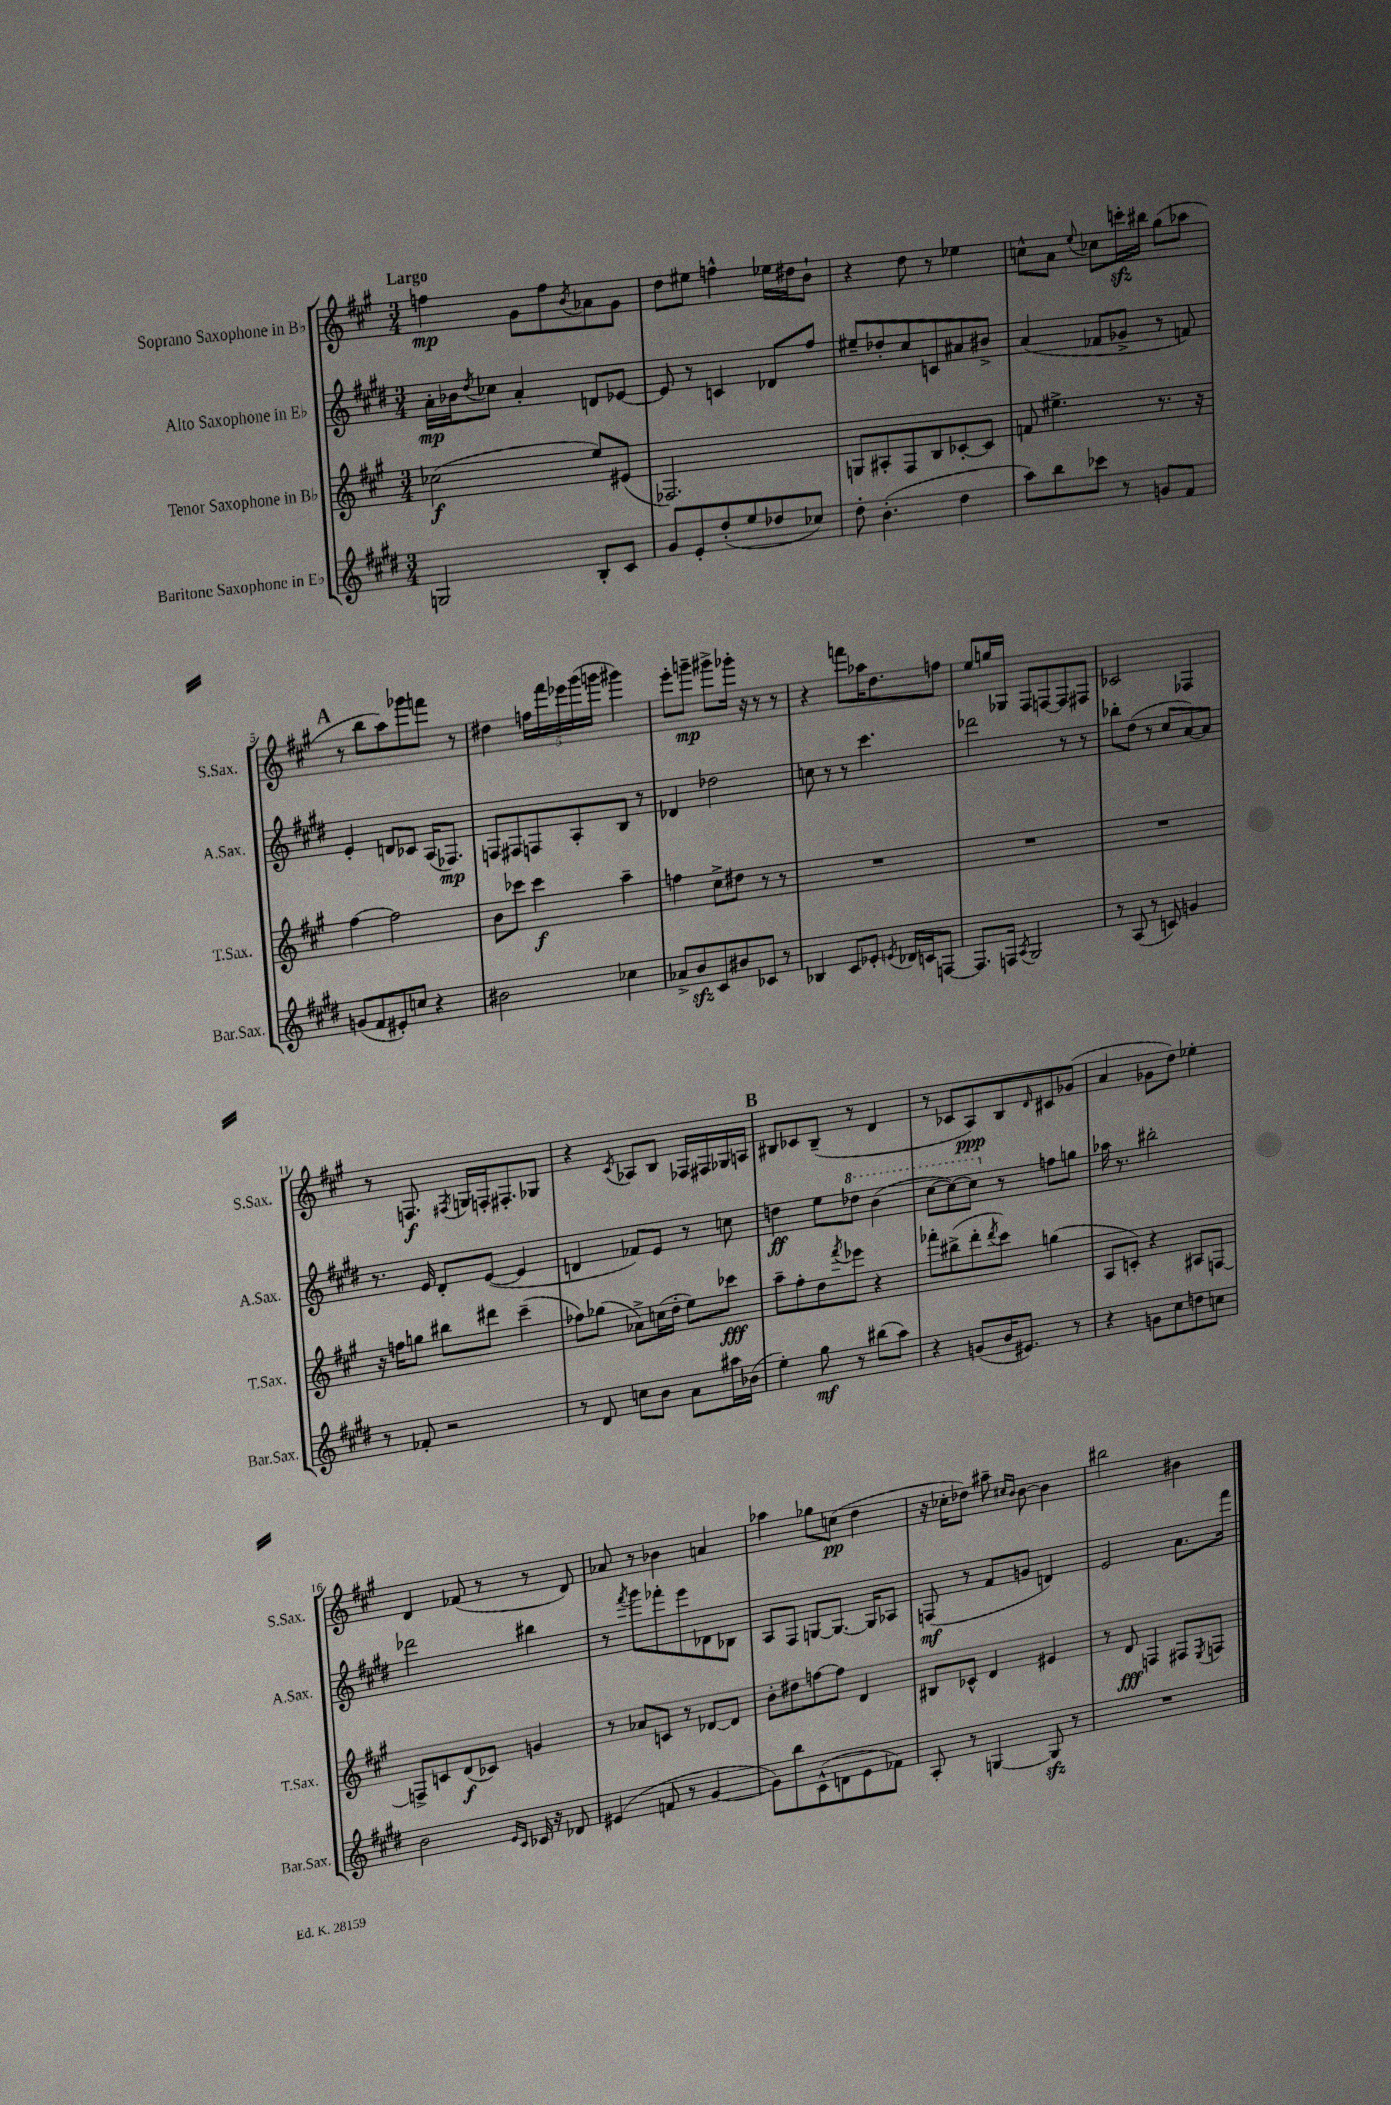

**kern	**kern	**kern	**kern
*staff4	*staff3	*staff2	*staff1
*clefG2	*clefG2	*clefG2	*clefG2
*k[f#c#g#d#]	*k[f#c#g#]	*k[f#c#g#d#]	*k[f#c#g#]
*M3/4	*M3/4	*M3/4	*M3/4
2G	(2cc-	16a'	4ff
.	.	16b-	.
.	.	8qdd#	.
.	.	8cc-	.
.	.	4a'	8g#
.	.	.	8ff
.	.	.	8qb
8B'	8ee)	8d	8a-
8c#	(8e#	[8e-	8g#
=	=	=	=
8g#	2.F-)	8e-]	8dd
8e'	.	8r	8ee#
(8dd#'	.	4c	4ff^^
8ee	.	.	.
8dd-	.	8d-	16ee-
.	.	.	16dd#
8cc-)	.	8ff#	8b`
=	=	=	=
8dd#'	8G	8ee#~	4r
(4.b'	8A#'	8dd-'	.
.	8F#	8cc#	8dd
.	8B	8c	8r
4dd#	[8c-'	8a#	4ee-
.	8c-]	8b#^	.
=	=	=	=
8aa)	8f	(4a	8cc^^
8bb	4.ee#^	.	8a
.	.	.	8qqee
8ccc-	.	8f-	8cc-
8r	.	8g-^	16ccc'
.	.	.	16bb#
8g	8.r	8r	(8gg#
8f#	.	8f)	8aa-
.	16r	.	.
=	=	=	=
(8g	[4ff#	4e'	8r
8f#	.	.	8bb
8e#')	2ff#]	8d	8aa)
8cc	.	8c-	8ggg-
4r	.	(16A	8fff
.	.	8.F-)	.
.	.	.	8r
=	=	=	=
2b#	8b	8F	4dd#
.	8ccc-	8F#	.
.	4ccc-	8F	20ff
.	.	.	20fff#
.	.	.	20eee-
.	.	8A'	.
.	.	.	(20ggg#
.	.	.	20ggg
4cc-	4aa~	8B	4ggg#)
.	.	8r	.
=	=	=	=
8a-^	4ff	4d-	8eee'
8b	.	.	8ggg~
8c#	8cc#^	2dd-	8ggg#^
8b#	8dd#	.	16ggg-'
.	.	.	16r
8c-	8r	.	8r
8r	8r	.	8r
=	=	=	=
4B-	2.r	8cc	4r
.	.	8r	.
8c#	.	8r	8fff
8e-'	.	4.ccc#	16aa-
.	.	.	8.dd
8qe	.	.	.
16d-	.	.	.
16c	.	.	.
[8F	.	.	8ff
=	=	=	=
8.F]	2.r	2ddd-	8ee
.	.	.	16gg
16F	.	.	16G-
8qA	.	.	.
2G#	.	.	8F#
.	.	.	[8F
.	.	8r	8F]
.	.	8r	8F#
=	=	=	=
8r	2.r	8bb-'	2c-
(8A	.	(8dd#	.
8r	.	8r	.
8c)	.	8cc#	.
4g	.	[8a)	4F-
.	.	8a]	.
=	=	=	=
8r	16r	8.r	8r
.	16ff	.	.
8f-'	8gg	.	8.F
.	.	16e	.
2r	8bb#	8d#'	.
.	.	.	8qF#
.	.	.	16G
.	8ddd#	([8e	16F'
.	.	.	8.F#'
.	(4ccc#~	4e]	.
.	.	.	8G-
=	=	=	=
8r	8ff-)	4d	4r
8d#	(8gg-	.	.
.	.	.	8qc#
8cc	8a-^)	8f-)	8A-
8b	(16cc	8e	8B
.	16dd'	.	.
8a	8ee)	8r	16F-
.	.	.	16F#
16aa#	8ccc-	8cc	16G-
(16b-	.	.	16A
=	=	=	=
4ee')	8aa~	4dd	8B#
.	8ff#'	.	8c-
8gg#	8dd	8ee	(8B#~
.	8qfff#	.	.
8r	8eee-	8ddd-	8r
(8bb#	4r	(4bb	4d
8aa)	.	.	.
=	=	=	=
4r	8fff-'	[8ccc#	8r
.	(8bb#^	8ccc#_)	8c-
(8g	8ddd'	8ccc#]	8A)
.	8qddd	.	.
16b	8ccc#)	8r	8B
8.e#)	.	.	.
.	.	.	16qqd
.	(4gg	8ff	8c#
8r	.	8gg	(8g-
=	=	=	=
4r	8A	16aa-	4a
.	.	8.r	.
.	8c')	.	.
8g	4r	2bb#'	8g-
8cc#	.	.	8dd)
8dd	8A#	.	4ee-'
8cc	[8F	.	.
=	=	=	=
2b	8F^]	2ddd-	4d
.	8c	.	.
.	(8d	.	(8f-
.	8c-)	.	8r
16qqe	.	.	.
16qqc#	.	.	.
16c-	4g	4bb#	8r
16r	.	.	.
8d-	.	.	8d)
=	=	=	=
(4e#	8r	8r	8a-
.	.	8qfff#	.
.	8a-	8ggg#	8r
8f	8c	8fff-'	4b-
8r	8r	8eee	.
[4g#	[8d-	8d-	4a
.	8d-]	8B-	.
=	=	=	=
8g#])	8b'	8A	4aa-
8bb	8dd#	8F#	.
(8c#^^	[8ff	[8G	8gg-
8d	8ff]	8.G_	(8cc
8e	4d	.	4dd
.	.	16G]	.
8f-)	.	8A-	.
=	=	=	=
8A'	8B#	(8F	16r
.	.	.	16cc-'
8r	8c-^^	8r	8dd-)
[4G	4d	8f#	8aa#~
.	.	.	16qqcc#
.	.	.	16qqb
.	.	8g	[8b
8G]	4e#	4d)	4b]
8r	.	.	.
=	=	=	=
2.r	8r	2e	2bb#
.	8d	.	.
.	4F	.	.
.	8F#	8.a	4b#
.	8qE	.	.
.	8F	.	.
.	.	16fff#	.
==	==	==	==
*-	*-	*-	*-
